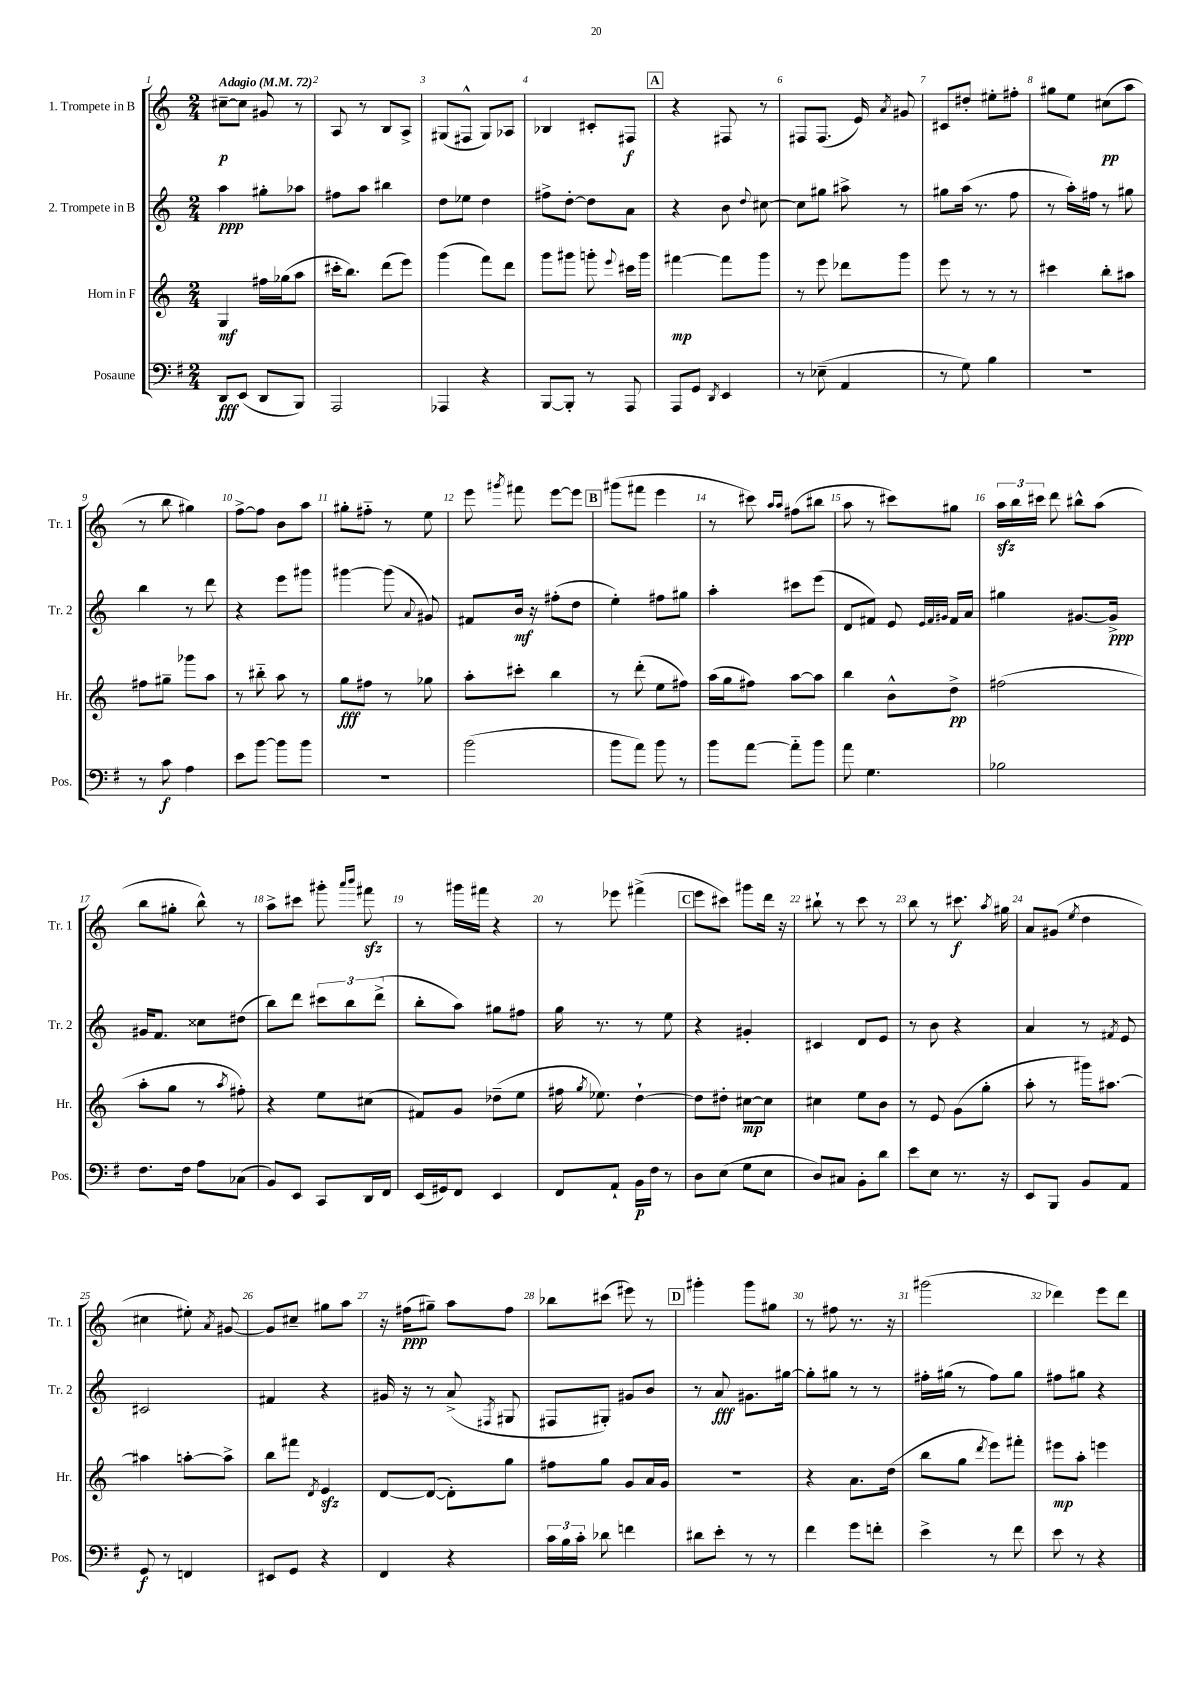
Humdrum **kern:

**kern	**dynam	**kern	**dynam	**kern	**dynam	**kern	**dynam
*part4	*part4	*part3	*part3	*part2	*part2	*part1	*part1
*staff4	*staff4	*staff3	*staff3	*staff2	*staff2	*staff1	*staff1
*I"Posaune	*	*I"Horn in F	*	*I"2. Trompete in B	*	*I"1. Trompete in B	*
*I'Pos.	*	*I'Hr.	*	*I'Tr. 2	*	*I'Tr. 1	*
*clefF4	*	*clefG2	*	*clefG2	*	*clefG2	*
*k[f#]	*	*k[]	*	*k[]	*	*k[]	*
*M2/4	*	*M2/4	*	*M2/4	*	*M2/4	*
*MM72	*	*MM72	*	*MM72	*	*MM72	*
=1	=1	=1	=1	=1	=1	=1	=1
!	!	!	!	!	!	!LO:TX:a:B:t=Adagio	!
8DD/L	fff	4G/	mf	4aa\	ppp	[8cc#X~\L	p
(8EE/J	.	.	.	.	.	8cc#\J]	.
8DD/L	.	16ff#X\LL	.	8gg#X'\L	.	8g#X/	.
.	.	(16gg-X\J	.	.	.	.	.
8BBB/J)	.	8aa\J	.	8aa-X\J	.	8r	.
=2	=2	=2	=2	=2	=2	=2	=2
2AAA/	.	16ccc#X'\KL	.	8ff#X\L	.	8A/	.
.	.	8.bb\J)	.	.	.	.	.
.	.	.	.	8aa\J	.	8r	.
.	.	(8ddd\L	.	4bb#X\	.	8B/L	.
.	.	8eee\J)	.	.	.	8A^/J	.
=3	=3	=3	=3	=3	=3	=3	=3
4AAA-X/	.	(4ggg\	.	8dd\L	.	(8G#X/L	.
.	.	.	.	8ee-X\J	.	8F#X^^/J	.
4r	.	8fff\L)	.	4dd\	.	8G#/L)	.
.	.	8ddd\J	.	.	.	8A-X/J	.
=4	=4	=4	=4	=4	=4	=4	=4
[8BBB/L	.	8ggg\L	.	8ff#X^\L	.	4B-X/	.
8BBB'/J]	.	8ggg#X\J	.	[8dd'\J	.	.	.
8r	.	8gggn'\	.	8dd\L]	.	8c#X'/L	.
.	.	8qqeee/	.	.	.	.	.
8AAA/	.	16ccc#X\LL	.	8a\J	.	8F#X/J	f
.	.	16ggg\JJ	.	.	.	.	.
!!LO:REH:place=s1:t=A
=5	=5	=5	=5	=5	=5	=5	=5
8AAA/L	.	[4fff#X\	mp	4r	.	4r	.
8GG/J	.	.	.	.	.	.	.
8qDD/	.	.	.	.	.	.	.
4EE/	.	8fff#\L]	.	8b\	.	8F#X/	.
.	.	.	.	8qqdd/	.	.	.
.	.	8ggg\J	.	[8cc#X\	.	8r	.
=6	=6	=6	=6	=6	=6	=6	=6
8r	.	8r	.	8cc#\L]	.	8F#X/L	.
(8E-X~\	.	8eee\	.	8gg#X\J	.	(8.F#/J	.
4AA/	.	8ddd-X\L	.	8aa#X^\	.	.	.
.	.	.	.	.	.	16e/)	.
.	.	.	.	.	.	8qa/	.
.	.	8ggg\J	.	8r	.	8g#X/	.
=7	=7	=7	=7	=7	=7	=7	=7
8r	.	8eee\	.	8gg#X\L	.	8c#X/L	.
8G\)	.	8r	.	(16aa\Jk	.	8dd#X'/J	.
.	.	.	.	8.r	.	.	.
4B\	.	8r	.	.	.	8ee#X'\L	.
.	.	8r	.	8ff\	.	8ff#X'\J	.
=8	=8	=8	=8	=8	=8	=8	=8
2r	.	4ccc#X\	.	8r	.	8gg#X\L	.
.	.	.	.	16aa'\LL)	.	8ee\J	.
.	.	.	.	16ff#X\JJ	.	.	.
.	.	8bb'\L	.	8r	.	(8cc#X\L	pp
.	.	8aa#X\J	.	8gg#X\	.	8aa\J	.
!!LO:LB:g=z
=9	=9	=9	=9	=9	=9	=9	=9
8r	.	8ff#X\L	.	4bb\	.	8r	.
8c\	f	8gg#X~\J	.	.	.	8bb\	.
4A\	.	8ggg-X\L	.	8r	.	4gg#X\)	.
.	.	8aa\J	.	8ddd\	.	.	.
=10	=10	=10	=10	=10	=10	=10	=10
8e\L	.	8r	.	4r	.	[8ff^\L	.
[8b\J	.	8bb#X\	.	.	.	8ff\J]	.
8b\L]	.	8aa\	.	8eee\L	.	8b\L	.
8b\J	.	8r	.	8ggg#X\J	.	8aa\J	.
=11	=11	=11	=11	=11	=11	=11	=11
2r	.	8gg\L	fff	[4ggg#X\	.	8gg#X'\L	.
.	.	8ff#X\J	.	.	.	8ff#X\J	.
.	.	8r	.	(8ggg#\]	.	8r	.
.	.	.	.	8qqa/	.	.	.
.	.	8gg-X\	.	8g#X/)	.	8ee\	.
=12	=12	=12	=12	=12	=12	=12	=12
(2b\	.	8aa'\L	.	8f#X/L	.	8eee\	.
.	.	.	.	.	.	8qggg#X/	.
.	.	8ccc#X'\J	.	16b/Jk	mf	8fff#X\	.
.	.	.	.	16r	.	.	.
.	.	4bb\	.	(8ff#X'\L	.	[8eee\L	.
.	.	.	.	8dd\J	.	8eee\J]	.
!!LO:REH:place=s1:t=B
=13	=13	=13	=13	=13	=13	=13	=13
8b\L	.	8r	.	4ee'\)	.	(8ggg#X\L	.
8a\J)	.	(8ddd'\	.	.	.	8fff#X\J	.
8b\	.	8ee\L	.	8ff#X\L	.	4eee\	.
8r	.	8ff#X\J)	.	8gg#X\J	.	.	.
=14	=14	=14	=14	=14	=14	=14	=14
8b\L	.	(16aa\LL	.	4aa'\	.	8r	.
.	.	16gg\J	.	.	.	.	.
[8a\J	.	8ff#X\J)	.	.	.	8ccc#X\)	.
.	.	.	.	.	.	16qqaa/LL	.
.	.	.	.	.	.	16qqaa/JJ	.
8a\L]	.	[8aa\L	.	8ccc#X\L	.	(8ff#X\L	.
8b\J	.	8aa\J]	.	(8eee\J	.	8bb#X\J	.
=15	=15	=15	=15	=15	=15	=15	=15
8a\	.	4bb\	.	8d/L	.	8aa\	.
4.G\	.	.	.	8f#X/J)	.	8r	.
.	.	8b^^\L	.	8e/	.	8ccc#X\L)	.
.	.	.	.	32qqe/LLL	.	.	.
.	.	.	.	32qqf#/	.	.	.
.	.	.	.	32qqg#X/JJJ	.	.	.
.	.	8dd^\J	pp	16f#/LL	.	8gg#X\J	.
.	.	.	.	16a/JJ	.	.	.
=16	=16	=16	=16	=16	=16	=16	=16
2B-X\	.	(2ff#X\	.	4gg#X\	.	24aazz\LL	.
.	.	.	.	.	.	24bb\	.
.	.	.	.	.	.	24ccc#X\JJ	.
.	.	.	.	.	.	8ddd\	.
.	.	.	.	[8.g#X/L	.	8bb#X^^\L	.
.	.	.	.	.	.	(8aa\J	.
.	.	.	.	16g#^/Jk]	ppp	.	.
!!LO:LB:g=z
=17	=17	=17	=17	=17	=17	=17	=17
8.F#\L	.	8aa'\L	.	16g#X/KL	.	8bb\L	.
.	.	.	.	8.f/J	.	.	.
.	.	8gg\J	.	.	.	8gg#X'\J	.
16F#\Jk	.	.	.	.	.	.	.
8A\L	.	8r	.	8cc##X\L	.	8bb^^\)	.
.	.	8qaa/	.	.	.	.	.
(8C-X\J	.	8ff#X'\)	.	(8dd#X\J	.	8r	.
=18	=18	=18	=18	=18	=18	=18	=18
8BB/L)	.	4r	.	8bb\L)	.	8aa^\L	.
8EE/J	.	.	.	8ddd\J	.	8ccc#X\J	.
8CC/L	.	8ee\L	.	12ccc#X\L	.	8ggg#X'\	.
.	.	.	.	12bb\	.	.	.
.	.	.	.	.	.	16qqaaa/LL	.
.	.	.	.	.	.	16qqbbb/JJ	.
16DD/L	.	(8cc#X\J	.	.	.	8fff#Xzz\	.
.	.	.	.	(12ddd^\J	.	.	.
16FF#/JJ	.	.	.	.	.	.	.
=19	=19	=19	=19	=19	=19	=19	=19
(16EE/LL	.	8f#X/L)	.	8bb'\L	.	8r	.
16GG#X/J)	.	.	.	.	.	.	.
8FF#/J	.	8g/J	.	8aa\J)	.	16ggg#X\LL	.
.	.	.	.	.	.	16fff#X\JJ	.
4EE/	.	(8dd-X~\L	.	8gg#X\L	.	4r	.
.	.	8ee\J	.	8ff#X\J	.	.	.
=20	=20	=20	=20	=20	=20	=20	=20
8FF#/L	.	16ff#X\	.	16gg\	.	8r	.
.	.	8qgg/	.	.	.	.	.
.	.	8.ee-X\)	.	8.r	.	.	.
8AA`/J	.	.	.	.	.	8eee-X\	.
16BB\LL	p	[4dd`\	.	8r	.	(4fff#X^\	.
16F#\JJ	.	.	.	.	.	.	.
8r	.	.	.	8ee\	.	.	.
!!LO:REH:place=s1:t=C
=21	=21	=21	=21	=21	=21	=21	=21
8D\L	.	8dd\L]	.	4r	.	8eee\L	.
(8E\J	.	8dd#X'\J	.	.	.	8ccc#X\J)	.
8G\L	.	[8cc#X\L	mp	4g#X'/	.	8ggg#X\L	.
8E\J	.	8cc#\J]	.	.	.	16ddd\Jk	.
.	.	.	.	.	.	16r	.
=22	=22	=22	=22	=22	=22	=22	=22
8D/L)	.	4cc#X\	.	4c#X/	.	8bb#X`\	.
8C#X/J	.	.	.	.	.	8r	.
8BB'\L	.	8ee\L	.	8d/L	.	8ccc\	.
8d\J	.	8b\J	.	8e/J	.	8r	.
=23	=23	=23	=23	=23	=23	=23	=23
8e\L	.	8r	.	8r	.	8bb\	.
8E\J	.	8e/	.	8b\	.	8r	.
8.r	.	(8g\L	.	4r	.	8.ccc#X\	f
.	.	8gg'\J	.	.	.	.	.
.	.	.	.	.	.	8qaa/	.
16r	.	.	.	.	.	16gg#X\	.
=24	=24	=24	=24	=24	=24	=24	=24
8EE/L	.	8aa'\	.	4a/	.	8a/L	.
8BBB/J	.	8r	.	.	.	(8g#X/J	.
.	.	.	.	.	.	8qee/	.
8BB/L	.	16ggg#X\KL)	.	8r	.	4dd\	.
.	.	[8.aa#X\J	.	.	.	.	.
.	.	.	.	8qf#X/	.	.	.
8AA/J	.	.	.	8e/	.	.	.
!!LO:LB:g=z
=25	=25	=25	=25	=25	=25	=25	=25
8GG/	f	4aa#X\]	.	2c#X/	.	4cc#X\	.
8r	.	.	.	.	.	.	.
4FFn/	.	[8aan'\L	.	.	.	8ee#X'\)	.
.	.	.	.	.	.	8qa/	.
.	.	8aa^\J]	.	.	.	[8g#X/	.
=26	=26	=26	=26	=26	=26	=26	=26
8EE#X/L	.	8bb\L	.	4f#X/	.	8g#/L]	.
8GG/J	.	8fff#X\J	.	.	.	8cc#X~/J	.
.	.	8qd/	.	.	.	.	.
4r	.	4ezz/	.	4r	.	8gg#X\L	.
.	.	.	.	.	.	8aa\J	.
=27	=27	=27	=27	=27	=27	=27	=27
4FF#/	.	[8d/L	.	16g#X/	.	16r	.
.	.	.	.	16r	.	(16ff#X\KL	ppp
.	.	(8d/J_	.	8r	.	8gg#X~\J)	.
4r	.	8d'\L])	.	(8a^/	.	8aa\L	.
.	.	.	.	8qF#X/	.	.	.
.	.	8gg\J	.	8G#X/	.	8ff#\J	.
=28	=28	=28	=28	=28	=28	=28	=28
24c\LL	.	8ff#X\L	.	8F#X/L	.	8bb-X\L	.
24B\	.	.	.	.	.	.	.
24c'\JJ	.	.	.	.	.	.	.
8d-X\	.	8gg\J	.	8G#X'/J)	.	(8ccc#X\J	.
4fn\	.	8g/L	.	8g#X/L	.	8eee#X\)	.
.	.	16a/L	.	8b/J	.	8r	.
.	.	16g/JJ	.	.	.	.	.
!!LO:REH:place=s1:t=D
=29	=29	=29	=29	=29	=29	=29	=29
8d#X\L	.	2r	.	8r	.	4ggg#X'\	.
8e'\J	.	.	.	8a/	fff	.	.
8r	.	.	.	8.g#X\L	.	8ggg#\L	.
8r	.	.	.	.	.	8gg#X\J	.
.	.	.	.	[16gg#X\Jk	.	.	.
=30	=30	=30	=30	=30	=30	=30	=30
4f#\	.	4r	.	8gg#'\L]	.	8r	.
.	.	.	.	8gg#X\J	.	8ff#X\	.
8g\L	.	8.a\L	.	8r	.	8.r	.
8fn'\J	.	.	.	8r	.	.	.
.	.	(16dd\Jk	.	.	.	16r	.
=31	=31	=31	=31	=31	=31	=31	=31
4e^\	.	8bb\L	.	16ff#X'\LL	.	(2ggg#X\	.
.	.	.	.	(16gg#X\JJ	.	.	.
.	.	8gg\J	.	8r	.	.	.
.	.	8qddd/	.	.	.	.	.
8r	.	8eee\L)	.	8ff#\L)	.	.	.
8f#\	.	8fff#X'\J	.	8gg#\J	.	.	.
=32	=32	=32	=32	=32	=32	=32	=32
8e\	.	8eee#X\L	mp	8ff#X\L	.	4ddd-X\)	.
8r	.	8aa'\J	.	8gg#X\J	.	.	.
4r	.	4eeen\	.	4r	.	8eee\L	.
.	.	.	.	.	.	8ddd-\J	.
==	==	==	==	==	==	==	==
*-	*-	*-	*-	*-	*-	*-	*-
